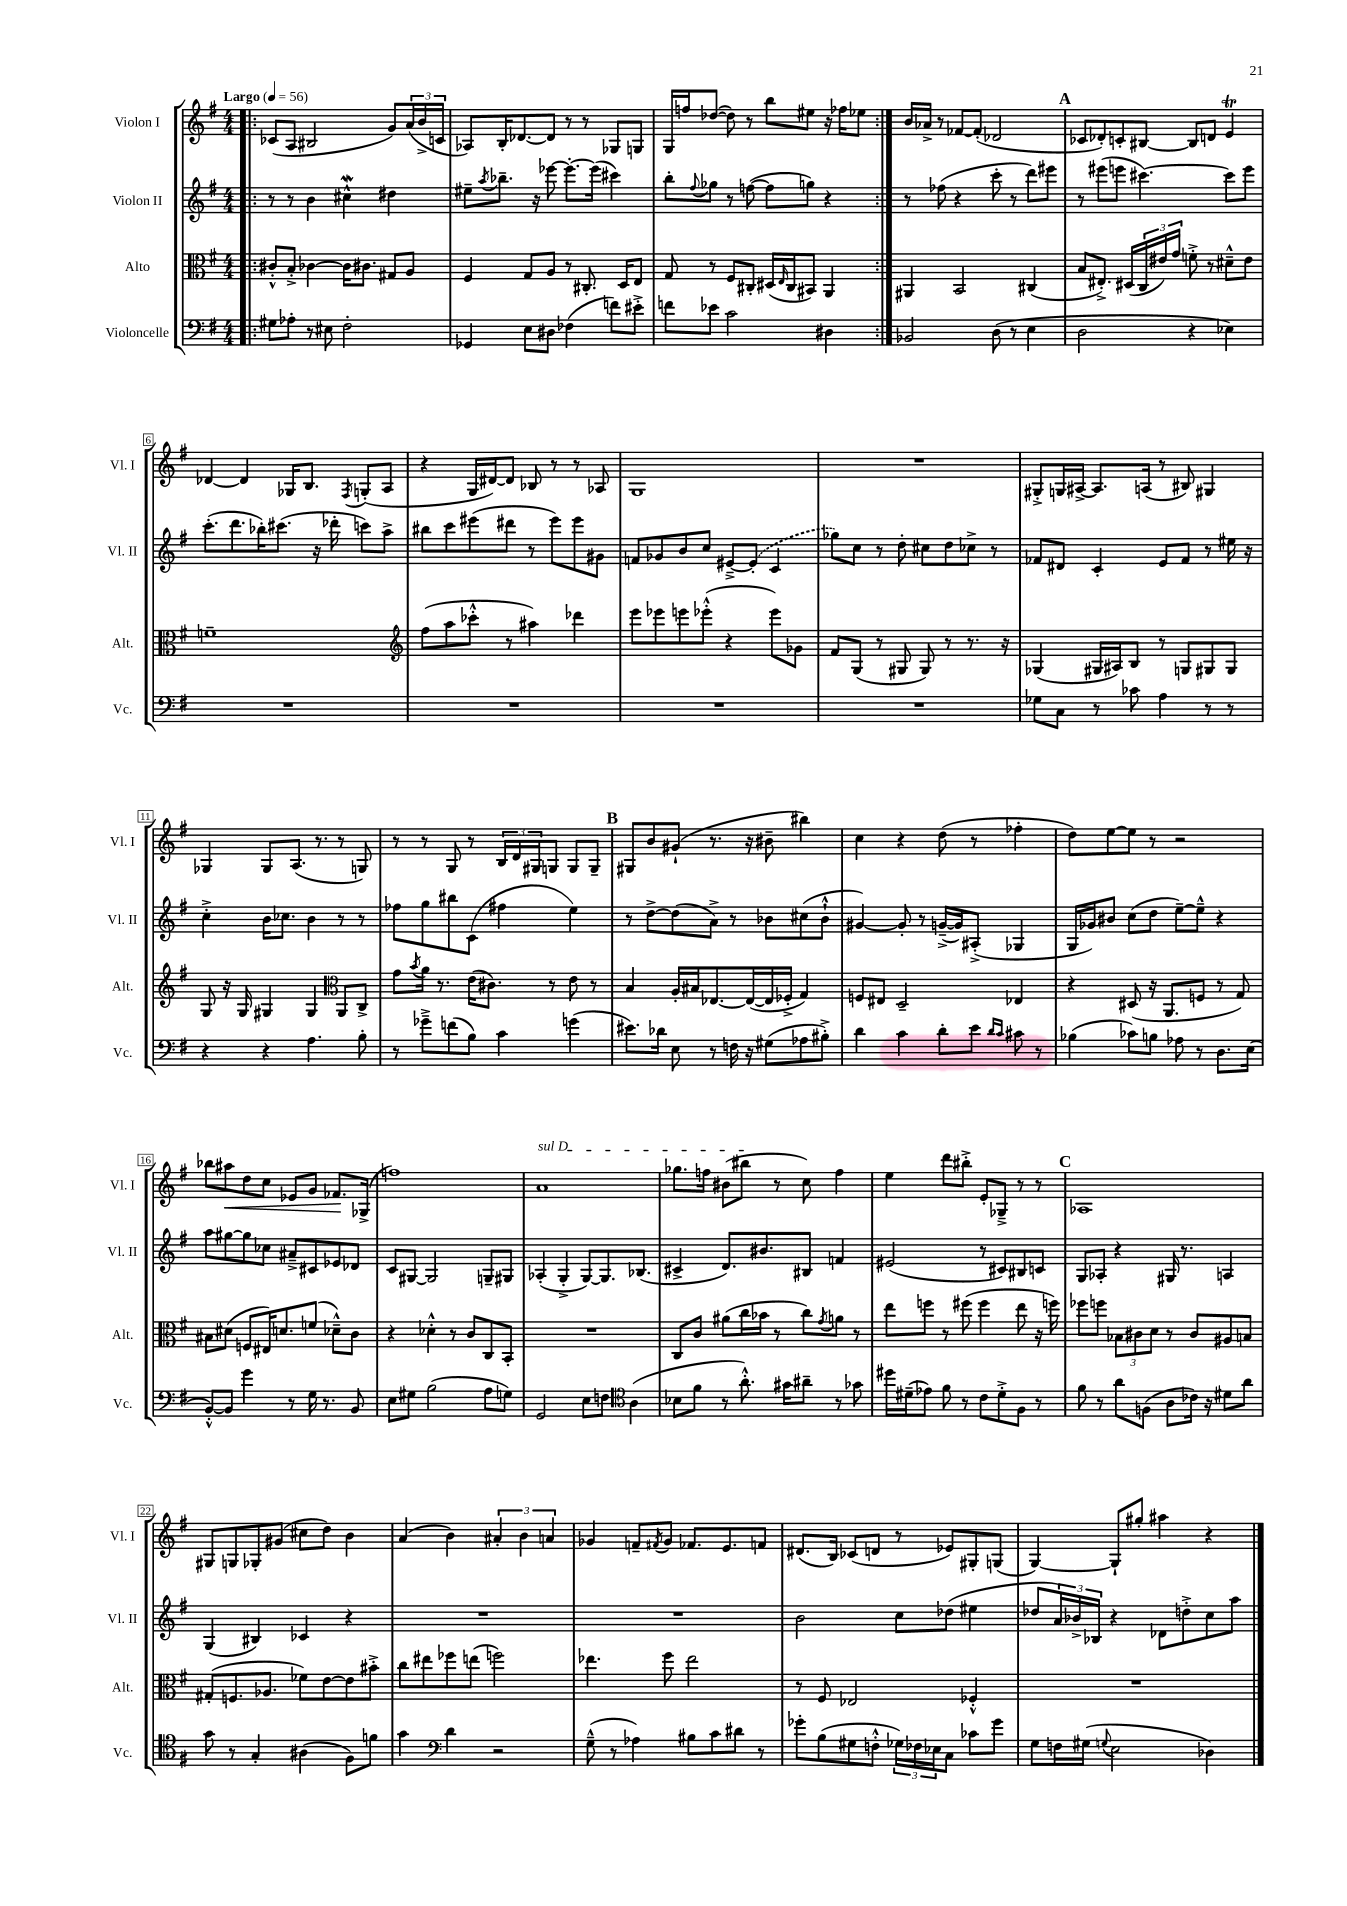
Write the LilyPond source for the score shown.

<<
\new StaffGroup <<
\new Staff = "s0" \with { instrumentName = "Violon I" shortInstrumentName = "Vl. I" } {
    \clef treble \key g \major \numericTimeSignature \time 4/4 \tempo "Largo" 4 = 56
    \repeat volta 2 { \bar ".|:" ces'8( a8 bis2 g'8) \tuplet 3/2 { a'16( b'16-> c'16 } |
    aes8) b16-. des'8.~ des'8 r8 r8 ges8 g8 |
    g16 f''16 des''8~( des''8) r8 b''8 eis''8 r16 fes''16 ees''8 | }
    b'16 aes'16-> r8 fes'8~ fes'8-.( des'2 |
    \mark \markup { \bold "A" } ces'8 des'8-.) c'8-. bis8~ bis8 d'8 e'4\trill |
    des'4~ des'4 ges16 b8. \acciaccatura { fis8 } g8-.( a8 |
    r4 g16 dis'16~) dis'8 bes8 r8 r8 aes8 |
    g1 |
    R1 |
    gis8-.-> g16 ais16~-> ais8. a16( r8 bis8) gis4 |
    ges4 ges8 a8.( r8. r8 g8) |
    r8 r8 g8 r8 \tuplet 3/2 { b16 d'16 gis16 } g8 g8 g8-- |
    \mark \markup { \bold "B" } gis8 b'8 gis'8-!( r8. r16 bis'8-- bis''4) |
    c''4 r4 d''8( r8 fes''4-. |
    d''8) e''8~ e''8 r8 r2 |
    bes''8 ais''8\< d''8 c''8 ees'8 g'8 fes'8.\! ges16->( |
    f''1) |
    \once \override TextSpanner.bound-details.left.text = \markup { \italic "sul D" } a'1\startTextSpan |
    ges''8. f''16 bis'8( bis''8\stopTextSpan r8 c''8) f''4 |
    e''4 d'''8 bis''8-.-> e'8-. ges8---> r8 r8 |
    \mark \markup { \bold "C" } aes1 |
    gis8 g8 ges8-. gis'8( cis''8 d''8) b'4 |
    a'4( b'4) \tuplet 3/2 { ais'4-. b'4 a'4 } |
    ges'4 f'8-- \acciaccatura { fis'8 } ges'8 fes'8. e'8. f'8 |
    dis'8.( b16) ces'8( d'8 r8 ees'8) gis8-. g8( |
    g4~) g8-! gis''8-. ais''4 r4 \bar "|." |
}
\new Staff = "s1" \with { instrumentName = "Violon II" shortInstrumentName = "Vl. II" } {
    \clef treble \key g \major \numericTimeSignature \time 4/4
    \repeat volta 2 { \bar ".|:" r8 r8 b'4 cis''4-^\mordent dis''4 |
    eis''8-- \acciaccatura { a''8 } bes''8.-- r16 ees'''8~ ees'''8.~-. ees'''16( cis'''4) |
    b''8-. \appoggiatura { fis''8 } ges''8 r8 f''8~( f''8 g''8) r4 | }
    r8 fes''8( r4 c'''8-. r8 d'''8) eis'''8 |
    \mark \markup { \bold "A" } r8 eis'''8( e'''8 cis'''4.~) cis'''8 e'''8 |
    c'''8.-.( d'''8. bes''16-.) cis'''8.( r16 des'''16-. c'''8) a''8-> |
    bis''8 c'''8 eis'''8( dis'''8 r8 eis'''8) eis'''8 gis'8 |
    f'8 ges'8 b'8 c''8 eis'8~---> \once \slurDashed eis'8-.( c'4 |
    ges''8) c''8 r8 d''8-. cis''8 d''8 ces''8-> r8 |
    fes'8 dis'8 c'4-. e'8 fes'8 r8 eis''16 r16 |
    c''4-.-> b'16 ces''8. b'4 r8 r8 |
    fes''8 g''8 bis''8 c'8( fis''4 e''4) |
    \mark \markup { \bold "B" } r8 d''8~-> d''8( a'8->) r8 bes'8 cis''8( bes'8-!-^ |
    gis'4~) gis'8-. r8 g'16~--->( g'16) ais8-.->( ges4 |
    g16 ges'16) bis'8 c''8( d''8 e''8~--) e''8---^ r4 |
    a''8 gis''8~ gis''8 ces''8 ais'8---> cis'8 ees'8 des'8 |
    c'8 gis8~ gis2 g8-- gis8 |
    aes4-.( g4-.-> g8~) g8. bes8.( |
    cis'4-> d'8.) bis'8. bis8 f'4 |
    eis'2( r8 cis'8) bis8 c'8 |
    \mark \markup { \bold "C" } g8 aes8-. r4 gis16 r8. a4 |
    g4( bis4) ces'4 r4 |
    R1 |
    R1 |
    b'2 c''8 des''8( eis''4 |
    des''8 \tuplet 3/2 { a'16) bes'16-> bes16 } r4 des'8 d''8-.-> c''8 a''8 \bar "|." |
}
\new Staff = "s2" \with { instrumentName = "Alto" shortInstrumentName = "Alt." } {
    \clef alto \key g \major \numericTimeSignature \time 4/4
    \repeat volta 2 { \bar ".|:" cis'8-.-^ b8-.-> ces'4~ ces'16 cis'8. gis8 a8 |
    fis4 g8 a8 r8 cis8.-. d16 e8 |
    g8 r8 fis8 cis8-. dis16( \grace { e16 } cis16 bis,8) a,4 | }
    ais,4 b,2 cis4( |
    \mark \markup { \bold "A" } b8 eis8.-.->) dis16( \tuplet 3/2 { c16 eis'16) g'16 } f'8-.-> r8 dis'8---^ eis'8 |
    f'1-- |
    \clef treble fis''8( a''8 ces'''8-.-^ r8 ais''4) des'''4 |
    e'''8 ees'''8 e'''8 ees'''8-.-^( r4 ees'''8) ges'8 |
    fis'8 g8( r8 gis8 gis8) r8 r8. r16 |
    ges4( gis16 ais16) b8 r8 g8 gis8 gis8 |
    g8 r16 g16 gis4 gis4 \clef alto a,8 c8-> |
    g'8 \acciaccatura { b'8 } a'16 r8. e'16( cis'8.) r8 e'8 r8 |
    \mark \markup { \bold "B" } b4 a16-. bis16 ees8.~ ees16~( ees16 fes16-.-> g4) |
    f8 eis8 d2-- ees4 |
    r4 dis8( r16 a,8. f8 r8 g8) |
    bis8 dis'8( f8 eis16) d'8. f'8( des'8---^) c'8 |
    r4 des'4-.-^ r8 c'8 c8 b,8-. |
    R1 |
    c8 c'8 ais'8( c''16 bes'16 r8 c''8) \acciaccatura { g'8 } a'8 r8 |
    e''8 f''8 r8 fis''8( fis''4 e''8 r16 f''16) |
    \mark \markup { \bold "C" } fes''8 f''8 \tuplet 3/2 { bes8 cis'8 d'8 } r8 cis'8 ais8 b8 |
    gis8-.( f8. aes8. fes'8) e'8~ e'8 bis'8-.-> |
    c''8 eis''8 fes''8 e''8( f''2) |
    ees''4. fis''8 ees''2 |
    r8 fis8 ees2 fes4-.-^ |
    R1 \bar "|." |
}
\new Staff = "s3" \with { instrumentName = "Violoncelle" shortInstrumentName = "Vc." } {
    \clef bass \key g \major \numericTimeSignature \time 4/4
    \repeat volta 2 { \bar ".|:" gis8 aes8-. r8 eis8 fis2-. |
    ges,4 e8 dis8 fes4( f'8) eis'8-.-> |
    f'8 ees'8 c'2 dis4 | }
    bes,2 d8( r8 e4 |
    \mark \markup { \bold "A" } d2 r4 ees4) |
    R1 |
    R1 |
    R1 |
    R1 |
    ges8 c8 r8 ces'8 a4 r8 r8 |
    r4 r4 a4. b8-. |
    r8 ges'8---> f'8( b8) c'4 g'4( |
    \mark \markup { \bold "B" } eis'8.) des'16 e8 r8 f16 r16 gis8( aes8 bis8-.->) |
    d'4 c'4 d'8-. e'8 \grace { d'16 c'16 } cis'8 r8 |
    bes4( ces'8) b8 aes8 r8 d8. e16( |
    b,8~-.-^) b,8 g'4 r8 g16 r8. b,8 |
    e8 gis8 b2( a8 g8) |
    g,2 e8 f8 \clef tenor a4( |
    bes8 fis'8 r8 a'8.-.-^) gis'16 ais'8-- r8 ges'8 |
    dis''16 dis'16--( ees'8) fis'8 r8 c'8 dis'8-.-> fis8 r8 |
    \mark \markup { \bold "C" } fis'8 r8 a'8 f8( a8 ces'16) r16 dis'8 a'8 |
    g'8 r8 g4-. ais4( fis8) f'8 |
    g'4 \clef bass d'4 r2 |
    g8---^( r8 aes4) bis8 c'8 dis'8 r8 |
    ges'8-. b8( gis8 f8-.-^ \tuplet 3/2 { ges16) fes16 ees16 } c8 ces'8 ges'8 |
    g8 f16 gis16( \appoggiatura { g8 } e2 des4) \bar "|." |
}
>>
>>
\layout { \context { \Score \override BarNumber.stencil = #(make-stencil-boxer 0.1 0.3 ly:text-interface::print) } }
